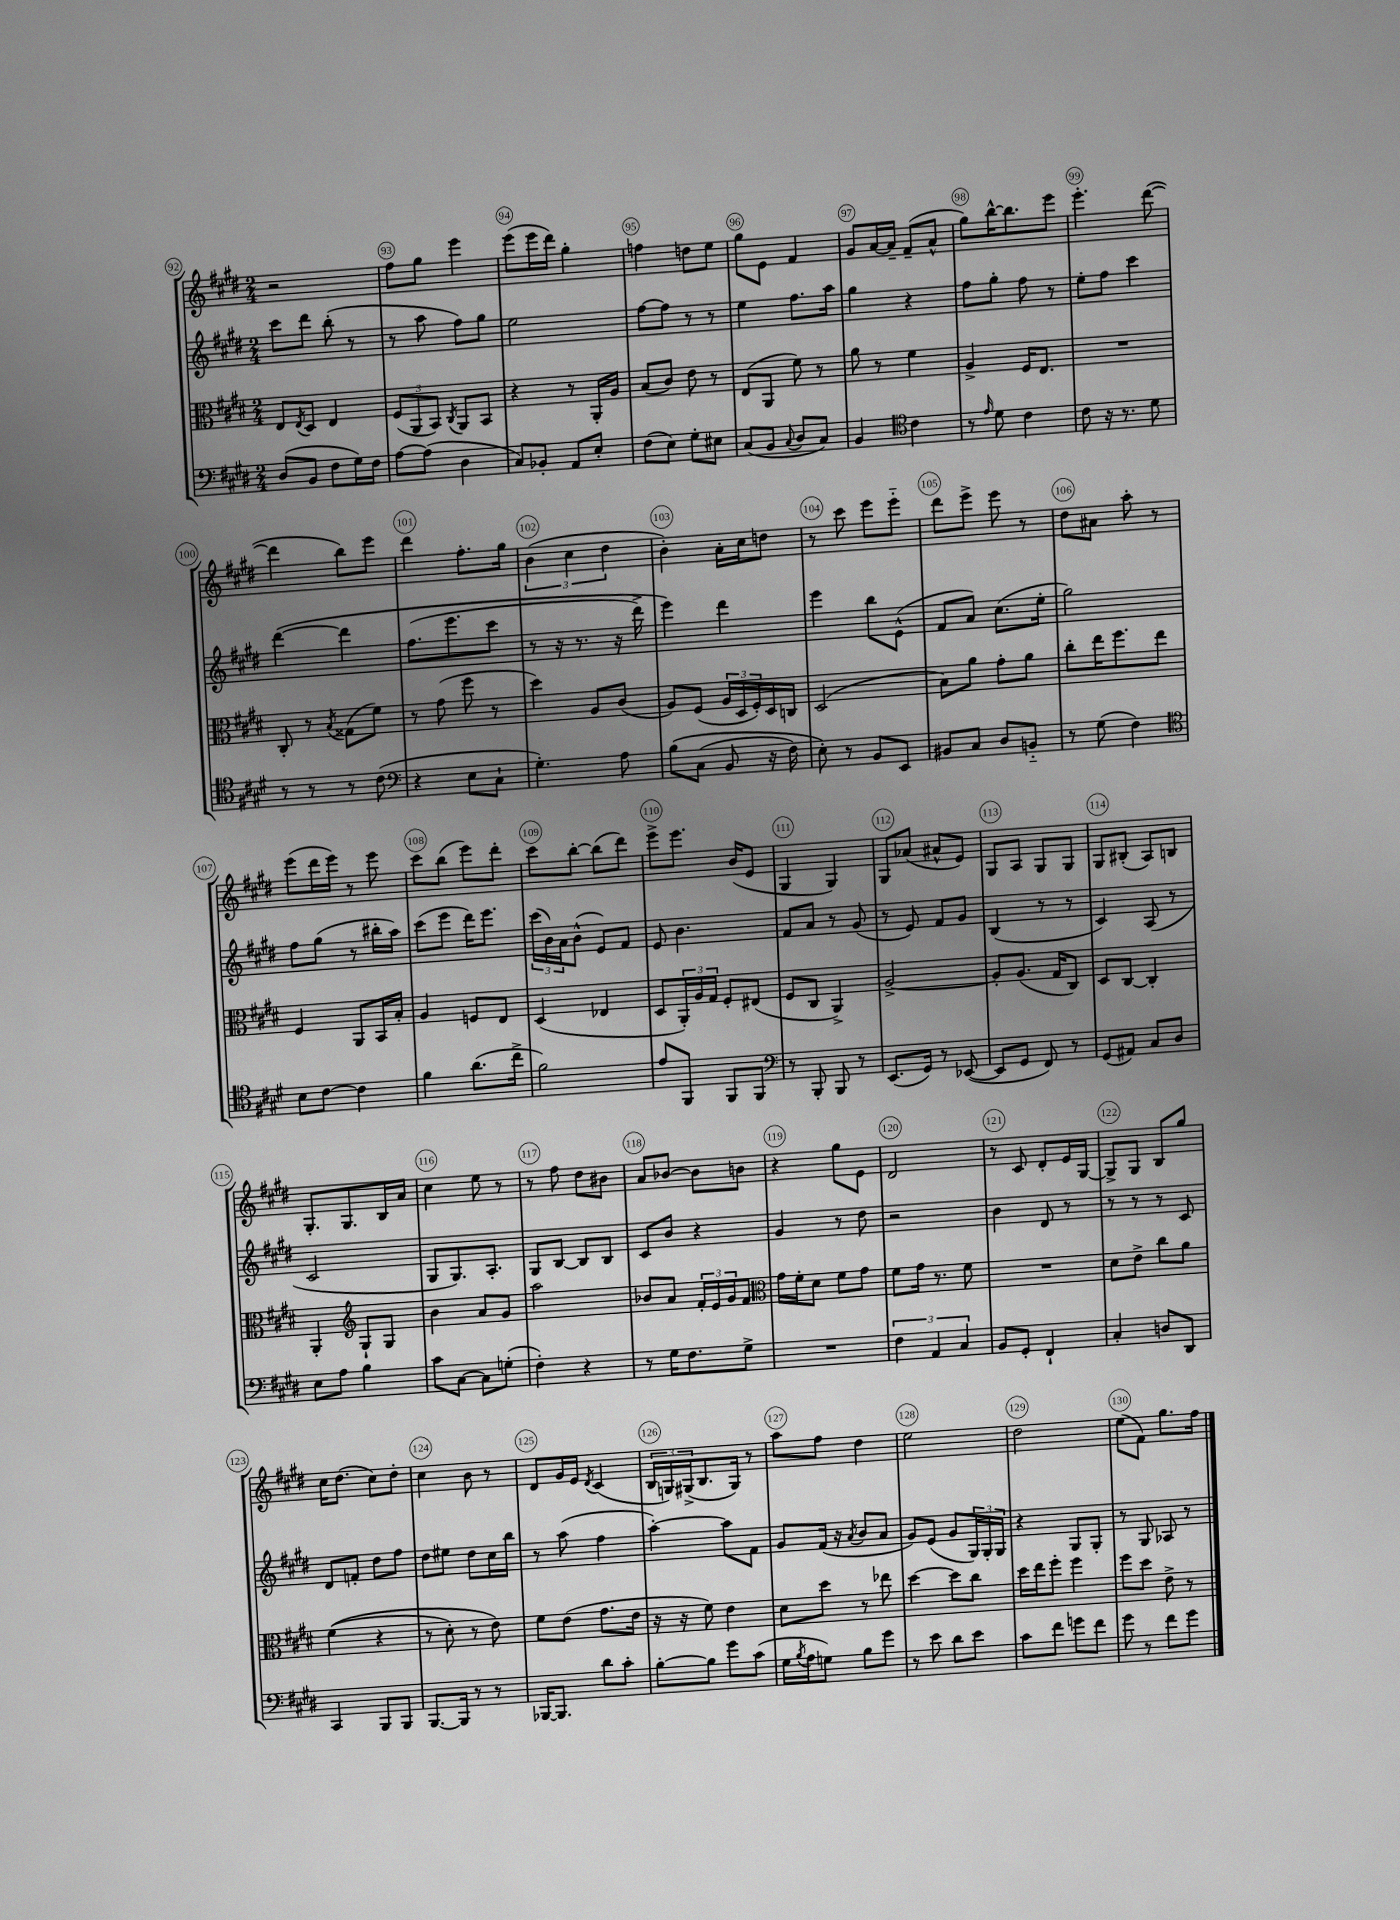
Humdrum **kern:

**kern	**kern	**kern	**kern
*staff4	*staff3	*staff2	*staff1
*clefF4	*clefC3	*clefG2	*clefG2
*k[f#c#g#d#]	*k[f#c#g#d#]	*k[f#c#g#d#]	*k[f#c#g#d#]
*M2/4	*M2/4	*M2/4	*M2/4
(8D#	8E	8ccc#	2r
.	8qE	.	.
8BB	8D#	8ddd#	.
8F#	4E	(8bb'	.
16G#)	.	8r	.
16F#	.	.	.
=	=	=	=
[8A	(12F#	8r	8ff#
.	12AA	.	.
(8A]	.	8aa	8gg#
.	12BB)	.	.
.	8qC#	.	.
4D#	8AA	8ff#)	4eee
.	8BB	8gg#	.
=	=	=	=
8C#)	4r	2ee	(8eee
8BB-'	.	.	16eee
.	.	.	16ddd#)
8AA	8r	.	4gg#'
8E'	16AA'	.	.
.	16A	.	.
=	=	=	=
(8F#	(8B	[8ff#	4ff
8E)	8c#)	8ff#]	.
8G#'	8e	8r	8dd
8E#	8r	8r	8ee
=	=	=	=
(8C#	(8E	4ee	8gg#
8BB	8AA	.	8e
8qqC#	.	.	.
8D#	8f#)	8.ff#	4f#
8C#)	8r	.	.
.	.	16aa	.
=	=	=	=
4BB	8a	4gg#	8g#
.	8r	.	[16a
.	.	.	16a~]
*clefC4	*	*	*
4c#	4f#	4r	(8f#~
.	.	.	8a^^
=	=	=	=
8r	4A^	8ff#	8gg#)
16qqe	.	.	.
8d#	.	8gg#'	[16bb^^
.	.	.	8.bb]
4c#	16F#	8ff#	.
.	8.E	.	.
.	.	8r	8eee
=	=	=	=
8c#	2r	8ee'	4.eee'
16r	.	8ff#	.
8.r	.	.	.
.	.	4ccc#	.
8d#	.	.	([8ddd#
=	=	=	=
8r	8C#'	&([4ddd#	4ddd#]
8r	8r	.	.
.	8qB	.	.
8r	(8G##	4ddd#]	8bb)
(8c#	8f#)	.	8eee
=	=	=	=
*clefF4	*	*	*
4r	8r	(8.ff#	4ddd#
.	(8g#	.	.
.	.	8.eee	.
8E	8ff#	.	8.ff#'
8C#`	8r	8ccc#	.
.	.	.	16gg#
=	=	=	=
4.G#')	4dd#)	8r	(6b
.	.	16r	.
.	.	.	6cc#
.	.	8.r	.
.	8A	.	.
.	.	.	6dd#
8A	(8c#	16r	.
.	.	16ddd#^)	.
=	=	=	=
&(8B	8A)	4eee&)	4b')
(8C#	(8F#	.	.
8BB	24A	4ddd#	16a'
.	24D#	.	.
.	.	.	16cc#
.	24F#')	.	.
16r	16D#	.	8dd
16F#)	16C	.	.
=	=	=	=
8E'&)	(2D#	4eee	8r
8r	.	.	8ccc#
8BB	.	8bb	8eee
8EE	.	(8e^^	8eee'~
=	=	=	=
8BB#	8B)	8f#	8ddd#
8C#	8a	8a)	8eee^
8D#	8g#'	(8.cc#	8eee
8BB'~	8a	.	8r
.	.	16ee'	.
=	=	=	=
8r	8cc#'	2gg#)	8dd#
(8G#	16ee	.	8a#
.	8.ff#	.	.
4F#)	.	.	8aa'
.	8ee	.	8r
=	=	=	=
*clefC4	*	*	*
8B	4F#	8ff#	(8eee
[8c#	.	(8gg#	16ddd#
.	.	.	16eee)
4c#]	8AA	8r	8r
.	16BB	16bb#'	8eee
.	16B'	16aa)	.
=	=	=	=
4f#	4A	(8ccc#	8ccc#
.	.	8eee	(8bb
(8.a	8F	16ddd#)	8eee)
.	.	8.eee	.
.	8E	.	8ddd#'
16cc#^	.	.	.
=	=	=	=
2f#)	(4D#	(24ccc#	8ccc#
.	.	24b)	.
.	.	24a	.
.	.	(8b^^	[8bb'
.	4E-	8e)	(8bb]
.	.	8f#	8ddd#)
=	=	=	=
8e	8D#	8e	8eee^
8FF#	24AA')	4.b	8.eee
.	24A	.	.
.	24G#	.	.
8FF#	8F#'	.	.
.	.	.	(16b
8FF#	(8E#	.	8e
=	=	=	=
*clefF4	*	*	*
8r	8F#	8f#	4G#
8BBB'	8C#	8a	.
8BBB	4AA^)	8r	4G#)
8r	.	(8g#	.
=	=	=	=
(8.EE	[2A^	8r	8G#
.	.	8e)	(8a-
16GG#)	.	.	.
8r	.	8f#	8a#^^
([8EE-	.	8g#	8e)
=	=	=	=
8EE-]	8A']	(4B	8G#
8GG#	(8.A	.	8A
8FF#)	.	8r	8G#
.	16G#	.	.
8r	8C#)	8r	8G#
=	=	=	=
(8GG#	8D#	4c#)	8G#
8AA#)	[8C#	.	(8B#'
8C#	4C#']	(8A	8A)
8D#	.	8r	8B
=	=	=	=
8E	4AA'	2c#	8.G#'
8A	.	.	.
.	.	.	8.G#
*	*clefG2	*	*
4B	8G#`	.	.
.	8G#	.	16B
.	.	.	16a
=	=	=	=
8c#	4b	8G#	4cc#
[8C#	.	8.G#)	.
8C#]	8a	.	8ee
.	.	8.A'	.
(8G'	8g#	.	8r
=	=	=	=
4F#')	2aa	8G#	8r
.	.	[8B	8ff#
4r	.	8B]	8dd#
.	.	8B	8b#
=	=	=	=
8r	8b-	8c#	8a
16G#	8a	8b	[8b-
8.F#	.	.	.
.	24f#'	4r	8b-]
.	24e	.	.
.	24g#	.	.
8G#^	8f#	.	8b
=	=	=	=
*	*clefC3	*	*
2r	16g#	4g#	4r
.	16f#'	.	.
.	8d#	.	.
.	8f#	8r	8gg#
.	8g#	8dd#	8e
=	=	=	=
6F#	8f#	2r	2d#
.	16g#	.	.
6AA	.	.	.
.	8.r	.	.
6C#	.	.	.
.	8f#	.	.
=	=	=	=
8BB	2r	4b	8r
8GG#'	.	.	8c#
4FF#`	.	8d#	8d#'
.	.	8r	16e
.	.	.	[16G#
=	=	=	=
4C#'	8d#	8r	8G#^]
.	8e^	8r	8G#
8D	8cc#	8r	8B
8DD#	8a	8c#	8gg#
=	=	=	=
4CC#	&((4f#	8d#	16cc#
.	.	.	(8.dd#
.	.	8f'	.
8BBB	4r	8dd#	8cc#)
8BBB	.	8ff#	8dd#'
=	=	=	=
[8.BBB	8r	8dd#	4cc#
.	8d#')	8ee#	.
16BBB]	.	.	.
8r	8r	8dd#	8b
8r	8e&)	16cc#	8r
.	.	16bb	.
=	=	=	=
[16BBB-	8f#	8r	8d#
8.BBB-]	.	.	.
.	(8e	(8aa	16g#
.	.	.	16e
.	.	.	8qd#
8d#	8.g#	4ff#	(4c#
8c#'	.	.	.
.	16e	.	.
=	=	=	=
[8B'	16r	[4aa')	24B
.	.	.	24G)
.	16r	.	.
.	.	.	(24G#^
8B]	8f#)	.	8.B
8g#	4e	8aa]	.
.	.	.	16G#)
(8c#	.	8f#	8r
=	=	=	=
16G#	8d#	8g#	8aa
8qB	.	.	.
16A	.	.	.
8G)	8dd#	(16f#	8ff#
.	.	16r	.
.	.	8qa	.
8B	8r	8b	4dd#
8g#	8ee-	8a	.
=	=	=	=
8r	[4dd#	8g#)	2ee
8e	.	(8e	.
8d#	8dd#]	8g#	.
8e	8cc#	24G#)	.
.	.	24G#'	.
.	.	24G#	.
=	=	=	=
8c#	16dd#	4r	2dd#
.	16ee	.	.
8f#	8ff#'	.	.
8g	4ff#	8G#	.
8f#	.	8G#'	.
=	=	=	=
8g#	8ff#	8r	(8ee
8r	8dd#	8G#	8f#)
8f#	8e^	8A-	8.gg#
8g#	8r	8r	.
.	.	.	16ff#
==	==	==	==
*-	*-	*-	*-
